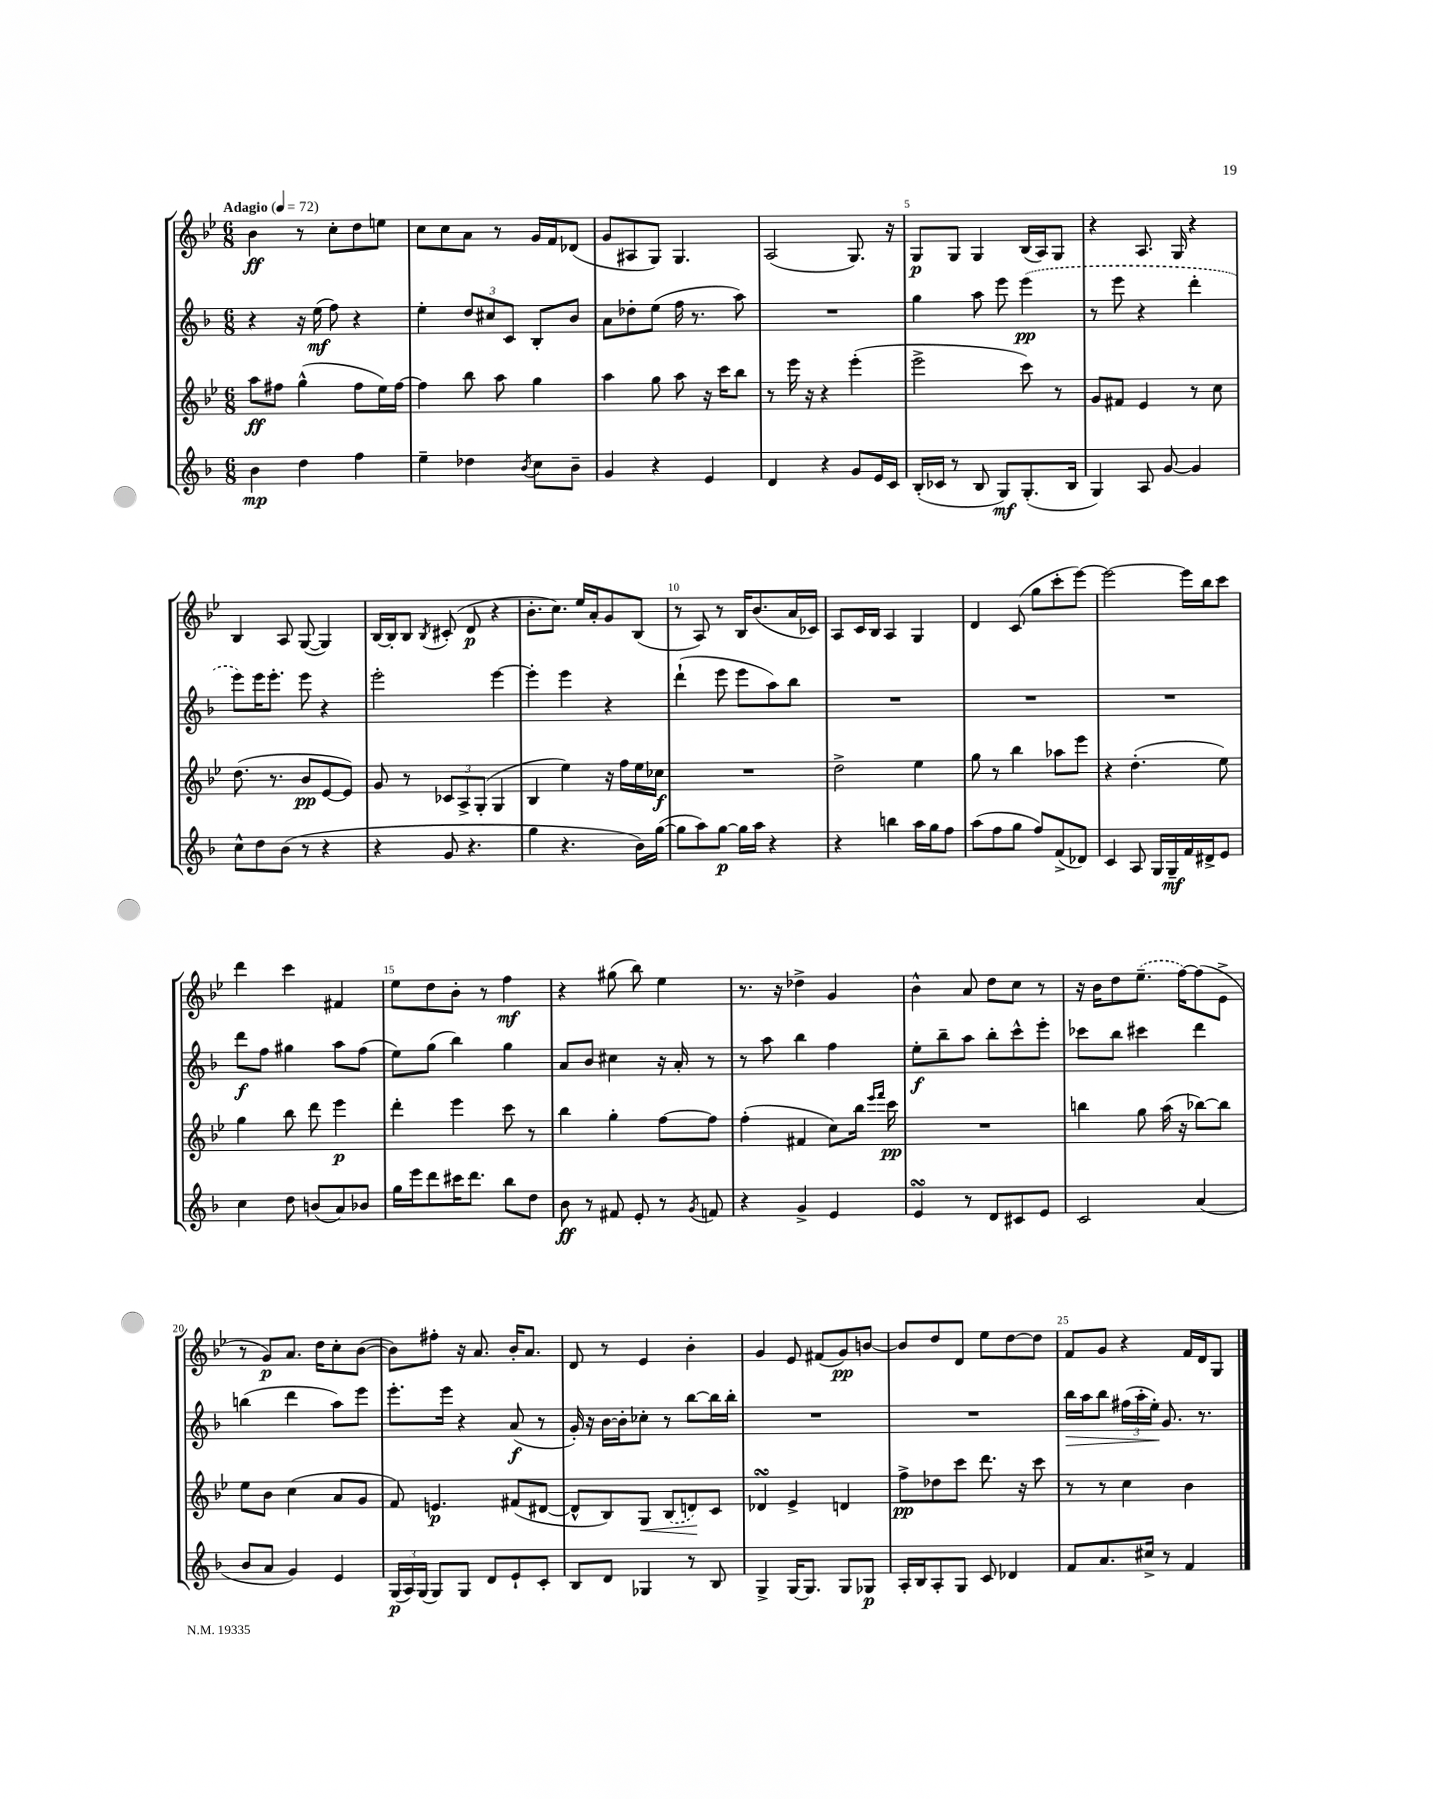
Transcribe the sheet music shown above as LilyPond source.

<<
\new StaffGroup <<
\new Staff = "s0" {
    \clef treble \key bes \major \numericTimeSignature \time 6/8 \tempo "Adagio" 4 = 72
    \autoBeamOff bes'4\ff r8 c''8[-. d''8 e''8] |
    c''8[ c''8 a'8] r8 g'16[ f'16 des'8]( |
    g'8[ ais8 g8]) g4. |
    a2( g8.) r16 |
    g8[\p g8] g4 bes16[( a16) g8] |
    r4 a8. g16 r4 |
    bes4 a8 g8~( g4) |
    bes16[~ bes16-. bes8] \acciaccatura { bes8 } cis'8-.( d'8\p r4 |
    bes'8.[-. c''8.]) ees''16[ a'16-. g'8 bes8]( |
    r8 a8) r8 bes16[ bes'8.( a'16 ces'16]) |
    a8[ c'16 bes16] a4 g4 |
    d'4 c'8( g''8[ c'''8-. ees'''8]~) |
    ees'''2~ ees'''16[ bes''16 c'''8] |
    d'''4 c'''4 fis'4 |
    ees''8[ d''8 bes'8]-. r8 f''4\mf |
    r4 gis''8( bes''8) ees''4 |
    r8. r16 des''4-> g'4 |
    bes'4-^ a'8 d''8[ c''8] r8 |
    r16 bes'16[ d''8 \once \slurDashed ees''8.]--( f''16[~) f''8( ees'8]-> |
    r8 g'8[\p) a'8.] d''16[ c''8-. bes'8]~( |
    bes'8[) fis''8]-. r16 a'8. bes'16[-. a'8.] |
    d'8 r8 ees'4 bes'4-. |
    g'4 ees'8 fis'8[( g'8\pp) b'8]~ |
    b'8[ d''8 d'8] ees''8[ d''8~ d''8] |
    f'8[ g'8] r4 f'16[ d'16 g8] \bar "|." |
}
\new Staff = "s1" {
    \clef treble \key f \major \numericTimeSignature \time 6/8
    \autoBeamOff r4 r16 e''16\mf( f''8) r4 |
    e''4-. \tuplet 3/2 { d''8[ cis''8 c'8] } bes8[-. bes'8] |
    a'8[ des''8-. e''8]( f''16 r8. a''8) |
    R2. |
    g''4 a''8 e'''8 \once \slurDashed e'''4\pp( |
    r8 e'''8 r4 d'''4-. |
    e'''8[) e'''16 e'''8.]-. e'''8 r4 |
    e'''2-. e'''4~ |
    e'''4-. e'''4 r4 |
    d'''4-!( e'''8 e'''8[ a''8) bes''8] |
    R2. |
    R2. |
    R2. |
    d'''8[\f f''8] gis''4 a''8[ f''8]( |
    e''8[) g''8]( bes''4) g''4 |
    a'8[ bes'8] cis''4 r16 a'16-. r8 |
    r8 a''8 bes''4 f''4 |
    e''8[-.\f bes''8-- a''8] bes''8[-. c'''8-^ e'''8]-. |
    ces'''8[ bes''8] cis'''4 d'''4 |
    b''4( d'''4 a''8[) e'''8] |
    e'''8.[-. e'''16] r4 a'8\f( r8 |
    g'16-.) r16 bes'16[~ bes'16-. ces''8]-. r8 bes''8[~ bes''16 bes''16]-. |
    R2. |
    R2. |
    bes''16[\> a''16 bes''8] \tuplet 3/2 { fis''16[( a''16-. e''16]-.\!) } g'8. r8. \bar "|." |
}
\new Staff = "s2" {
    \clef treble \key bes \major \numericTimeSignature \time 6/8
    \autoBeamOff a''8[\ff fis''8] g''4-^( fis''8[ ees''16) fis''16]~ |
    fis''4 bes''8 a''8 g''4 |
    a''4 g''8 a''8 r16 c'''16[ bes''8] |
    r8 ees'''16 r16 r4 ees'''4-.( |
    ees'''2-> c'''8) r8 |
    g'8[ fis'8] ees'4 r8 c''8 |
    d''8.( r8. bes'8[\pp ees'8~ ees'8]) |
    g'8 r8 \tuplet 3/2 { ces'8[ a8-> g8]-.( } g4 |
    bes4 ees''4) r16 f''16[ ees''16 ces''16]\f |
    R2. |
    d''2-> ees''4 |
    g''8 r8 bes''4 aes''8[ ees'''8] |
    r4 d''4.-.( ees''8) |
    g''4 bes''8 d'''8 ees'''4\p |
    d'''4-. ees'''4 c'''8 r8 |
    bes''4 g''4-. f''8[~ f''8] |
    f''4-.( fis'4 c''8[) bes''16] \grace { ees'''16[ f'''16] } c'''16\pp |
    R2. |
    b''4 g''8 a''16( r16 bes''8[~) bes''8] |
    ees''8[ bes'8] c''4( a'8[ g'8] |
    f'8) e'4.\p fis'8[( dis'8]~ |
    dis'8[-^ bes8) g8]\< \once \slurDashed bes8[( d'8\!) c'8] |
    des'4\turn ees'4-> d'4 |
    f''8[->\pp des''8 c'''8] d'''8. r16 c'''8 |
    r8 r8 c''4 bes'4 \bar "|." |
}
\new Staff = "s3" {
    \clef treble \key f \major \numericTimeSignature \time 6/8
    \autoBeamOff bes'4\mp d''4 f''4 |
    e''4-- des''4 \acciaccatura { bes'8 } c''8[ bes'8]-- |
    g'4 r4 e'4 |
    d'4 r4 g'8[ e'16 c'16] |
    bes16[-.( ces'16] r8 bes8 g8[\mf) g8.-.( bes16] |
    g4) a8 g'8~ g'4 |
    c''8[-^ d''8 bes'8]( r8 r4 |
    r4 g'8 r4. |
    g''4 r4. bes'16[) g''16]~( |
    g''8[ a''8) g''8]~\p g''16[ a''16] r4 |
    r4 b''4 a''16[ g''16 f''8] |
    a''8[( f''8 g''8] f''8[) f'8->( des'8]) |
    c'4 a8 g16[ g16--\mf f'16 dis'16-> e'8] |
    c''4 d''8 b'8[( a'8) bes'8] |
    g''16[ e'''16 d'''8 cis'''16 d'''8.] bes''8[ d''8] |
    bes'8\ff r8 fis'8 e'8-. r8 \acciaccatura { g'8 } f'8 |
    r4 g'4-> e'4 |
    e'4\turn r8 d'8[ cis'8 e'8] |
    c'2 a'4( |
    bes'8[ a'8] g'4) e'4 |
    \tuplet 3/2 { g16[\p( a16) g16]( } g8[) g8] d'8[ e'8-! c'8]-. |
    bes8[ d'8] ges4 r8 bes8 |
    g4-> g16[~ g8.] g8[ ges8]\p |
    a16[-. bes16 a8-. g8] c'8 des'4 |
    f'8[ a'8. cis''16]-> r8 f'4 \bar "|." |
}
>>
>>
\layout { \context { \Score \override BarNumber.break-visibility = ##(#f #t #t) barNumberVisibility = #(every-nth-bar-number-visible 5) } }
